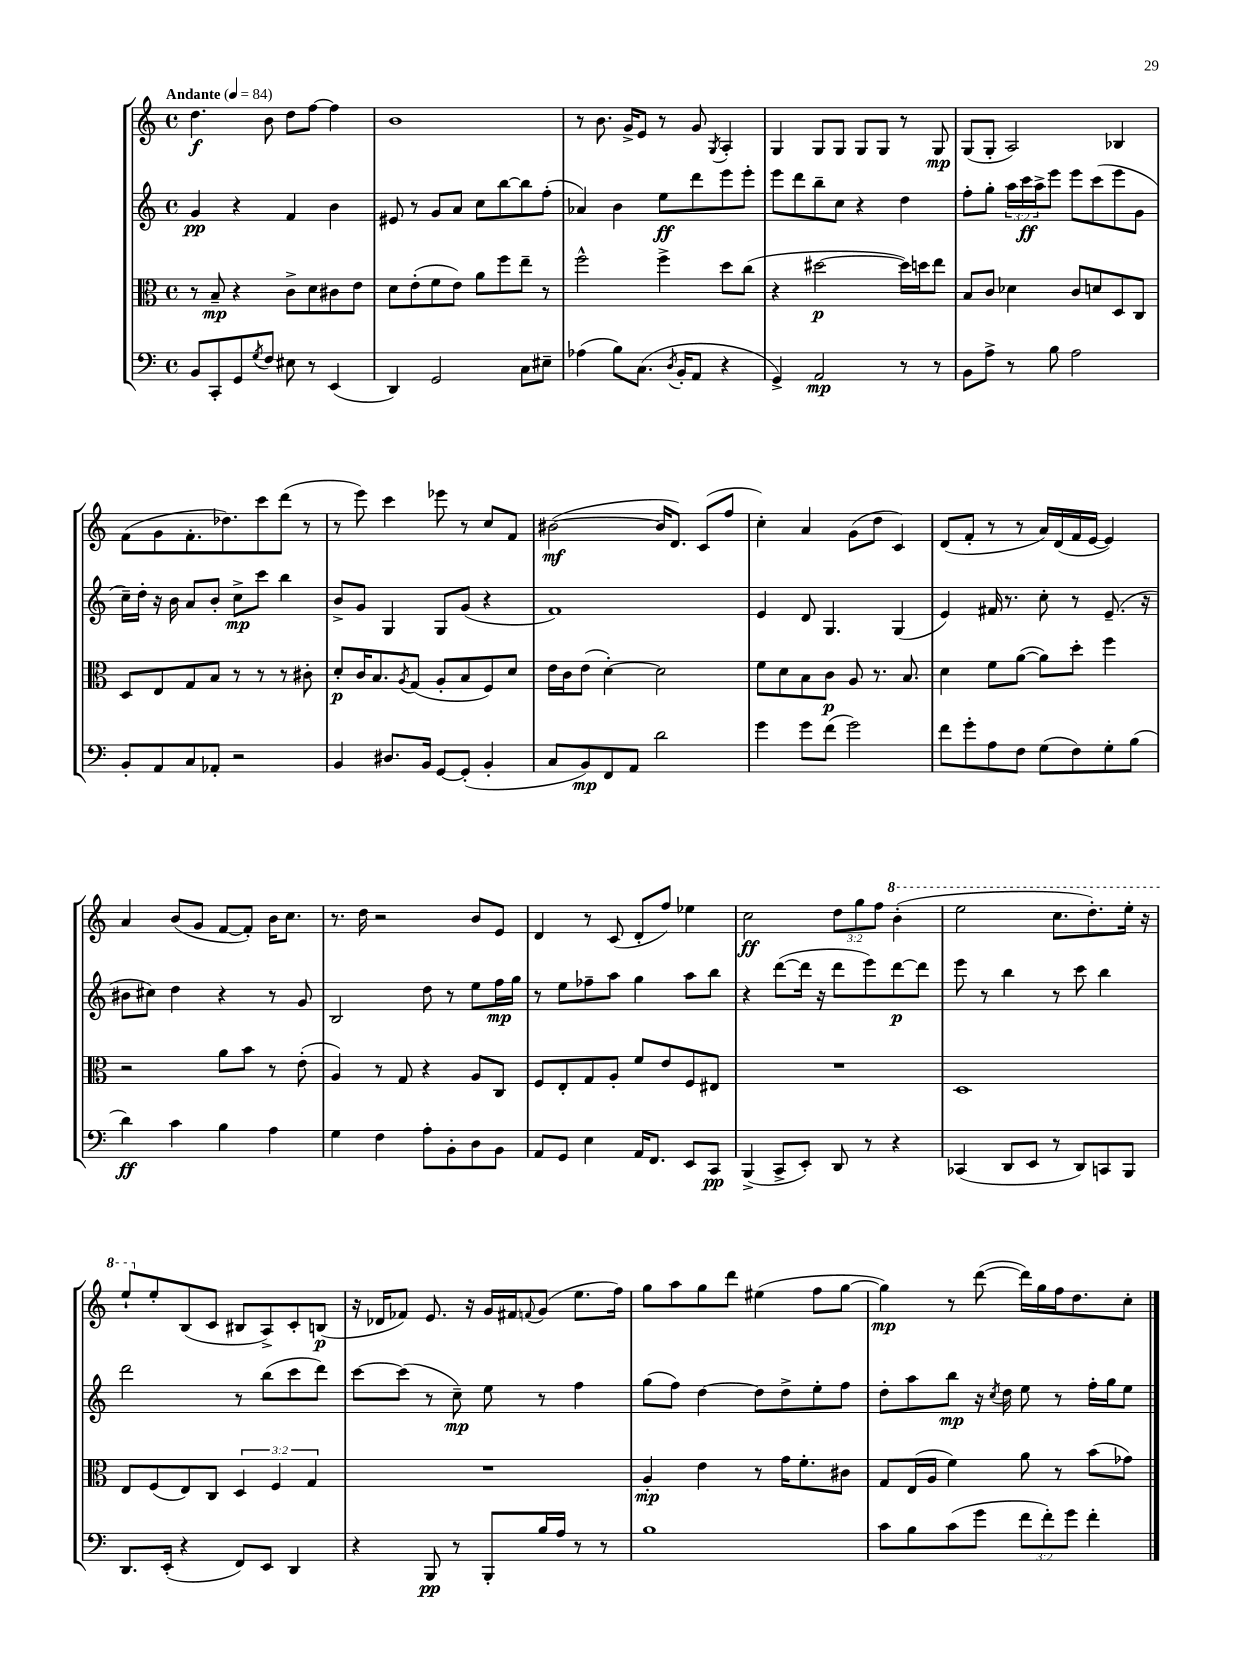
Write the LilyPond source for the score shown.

<<
\new StaffGroup <<
\new Staff = "s0" {
    \clef treble \key c \major \defaultTimeSignature \time 4/4 \override Staff.TupletNumber.text = #tuplet-number::calc-fraction-text \tempo "Andante" 4 = 84
    d''4.\f b'8 d''8 f''8~ f''4 |
    b'1 |
    r8 b'8. g'16-> e'8 r8 g'8 \acciaccatura { g8 } a4-. |
    g4 g8 g8 g8 g8 r8 g8\mp |
    g8( g8-. a2) bes4 |
    f'8( g'8 f'8.-. des''8.) c'''8 d'''8( r8 |
    r8 e'''8) c'''4 ees'''8 r8 c''8 f'8 |
    bis'2~\mf( bis'16 d'8.) c'8( f''8 |
    c''4-.) a'4 g'8( d''8 c'4) |
    d'8( f'8-. r8 r8 a'16) d'16( f'16 e'16~ e'4) |
    a'4 b'8( g'8 f'8~ f'8-.) b'16 c''8. |
    r8. d''16 r2 b'8 e'8 |
    d'4 r8 c'8( d'8-. f''8) ees''4 |
    c''2\ff \tuplet 3/2 { d''8 g''8 f''8 } \ottava #1 b''4-.( |
    e'''2 c'''8. d'''8.-.) e'''16-. r16 |
    e'''8-! \ottava #0 e''8-. b8( c'8 bis8 a8->) c'8-. b8\p( |
    r16 des'16 fes'8) e'8. r16 g'16 fis'16 \appoggiatura { f'8 } g'8( e''8. f''16) |
    g''8 a''8 g''8 d'''8 eis''4( f''8 g''8~ |
    g''4\mp) r8 d'''8~( d'''16) g''16 f''16 d''8. c''8-. \bar "|." |
}
\new Staff = "s1" {
    \clef treble \key c \major \defaultTimeSignature \time 4/4 \override Staff.TupletNumber.text = #tuplet-number::calc-fraction-text
    g'4\pp r4 f'4 b'4 |
    eis'8 r8 g'8 a'8 c''8 b''8~ b''8 f''8-.( |
    aes'4) b'4 e''8\ff d'''8 e'''8 e'''8-. |
    e'''8 d'''8 b''8-- c''8 r4 d''4 |
    f''8-. g''8-. \tuplet 3/2 { a''16 c'''16\ff a''16-> } e'''8 e'''8 c'''8( e'''8 g'8 |
    c''16--) d''16-. r16 b'16 a'8 b'8-. c''8->\mp c'''8 b''4 |
    b'8-> g'8 g4 g8 g'8( r4 |
    f'1) |
    e'4 d'8 g4. g4( |
    e'4) fis'16 r8. c''8-. r8 e'8.--( r16 |
    bis'8 cis''8) d''4 r4 r8 g'8 |
    b2 d''8 r8 e''8 f''16\mp g''16 |
    r8 e''8 fes''8-- a''8 g''4 a''8 b''8 |
    r4 d'''8~( d'''16 r16 d'''8 e'''8) d'''8~\p d'''8 |
    e'''8 r8 b''4 r8 c'''8 b''4 |
    d'''2 r8 b''8( c'''8 d'''8) |
    c'''8~ c'''8( r8 c''8--\mp) e''8 r8 f''4 |
    g''8( f''8) d''4~ d''8 d''8-> e''8-. f''8 |
    d''8-. a''8 b''8\mp r16 \acciaccatura { c''8 } d''16 e''8 r8 f''16-. g''16 e''8 \bar "|." |
}
\new Staff = "s2" {
    \clef alto \key c \major \defaultTimeSignature \time 4/4 \override Staff.TupletNumber.text = #tuplet-number::calc-fraction-text
    r8 b8--\mp r4 c'8-> d'8 cis'8 e'8 |
    d'8 e'8-.( f'8 e'8) a'8 f''8 e''8-- r8 |
    f''2-^ f''4-> d''8 c''8( |
    r4 dis''2~\p dis''16) d''16 e''8 |
    b8 c'8 des'4 c'8 d'8 d8 c8 |
    d8 e8 g8 b8 r8 r8 r8 cis'8-. |
    d'8-.\p c'16 b8. \acciaccatura { a8 } g8( a8-. b8 f8) d'8 |
    e'16 c'16 e'8( d'4~-.) d'2 |
    f'8 d'8 b8 c'8\p a8 r8. b8. |
    d'4 f'8 a'8~( a'8) d''8-. f''4 |
    r2 a'8 b'8 r8 e'8-.( |
    a4) r8 g8 r4 a8 c8 |
    f8 e8-. g8 a8-. f'8 e'8 f8 eis8 |
    R1 |
    d1 |
    e8 f8( e8) c8 \tuplet 3/2 { d4 f4 g4 } |
    R1 |
    a4-.\mp e'4 r8 g'16 f'8.-. cis'8 |
    g8 e16( a16 f'4) a'8 r8 b'8( ges'8) \bar "|." |
}
\new Staff = "s3" {
    \clef bass \key c \major \defaultTimeSignature \time 4/4 \override Staff.TupletNumber.text = #tuplet-number::calc-fraction-text
    b,8 c,8-. g,8 \acciaccatura { g8 } f8 eis8 r8 e,4( |
    d,4) g,2 c8 eis8-- |
    aes4( b8) c8.( \acciaccatura { d8 } b,16-. a,8 r4 |
    g,4->) a,2\mp r8 r8 |
    b,8 a8-> r8 b8 a2 |
    b,8-. a,8 c8 aes,8-. r2 |
    b,4 dis8. b,16 g,8~ g,8-.( b,4-. |
    c8 b,8\mp) f,8 a,8 d'2 |
    g'4 g'8 f'8( g'2) |
    f'8 g'8-. a8 f8 g8( f8) g8-. b8( |
    d'4\ff) c'4 b4 a4 |
    g4 f4 a8-. b,8-. d8 b,8 |
    a,8 g,8 e4 a,16 f,8. e,8 c,8\pp |
    b,,4->( c,8-> e,8-.) d,8 r8 r4 |
    ces,4( d,8 e,8 r8 d,8) c,8 b,,8 |
    d,8. e,16-.( r4 f,8) e,8 d,4 |
    r4 b,,8\pp r8 b,,8-. b16 a16 r8 r8 |
    b1 |
    c'8 b8 c'8( g'8 \tuplet 3/2 { f'8 f'8-.) g'8 } f'4-. \bar "|." |
}
>>
>>
\layout { \context { \Score \remove "Bar_number_engraver" } }
